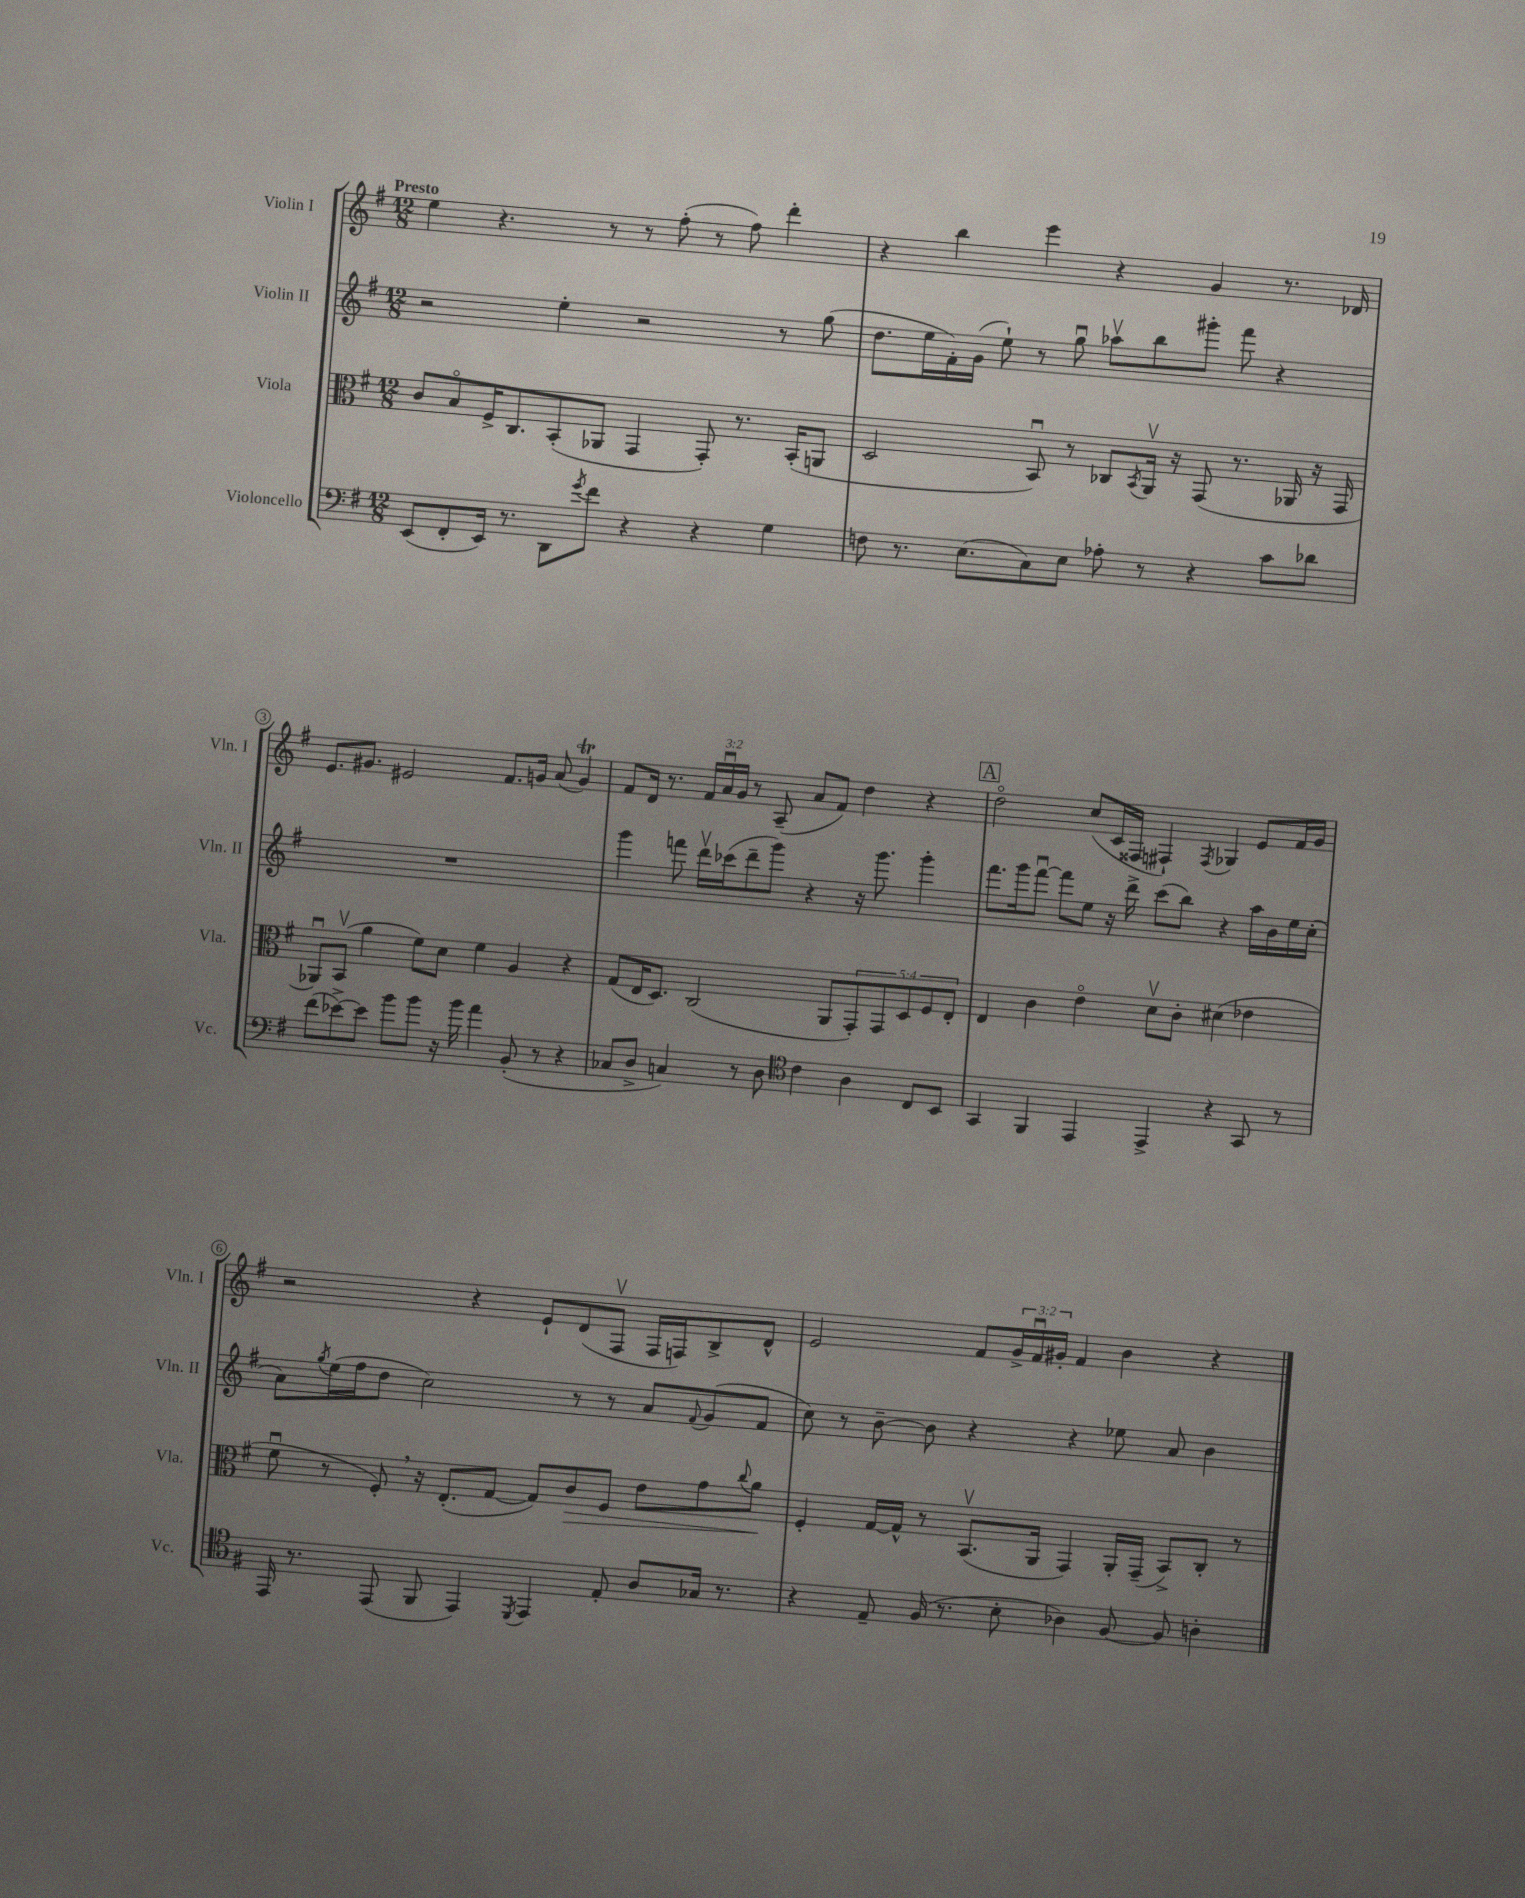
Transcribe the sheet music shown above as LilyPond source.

<<
\new StaffGroup <<
\new Staff = "s0" \with { instrumentName = "Violin I" shortInstrumentName = "Vln. I" } {
    \clef treble \key g \major \numericTimeSignature \time 12/8 \override Staff.TupletNumber.text = #tuplet-number::calc-fraction-text \tempo "Presto"
    e''4 r4. r8 r8 fis''8-.( r8 fis''8) d'''4-. |
    r4 b''4 e'''4 r4 g'4 r8. des'16 |
    e'8. gis'8. eis'2 fis'8. g'16 a'8( g'4\trill) |
    fis'8 d'16 r8. \tuplet 3/2 { fis'16 a'16\downbow g'16 } r8 a8--( a'8 fis'8) d''4 r4 |
    \mark \markup { \box "A" } d''2\flageolet c''8( c'16 fisis16 fis4-!) \acciaccatura { fis8 } ges4 e'8 fis'16 g'16 |
    r2 r4 e'8-! d'8( fis8\upbow fis16 f16) b8-> d'8-^ |
    e'2 fis'8 \tuplet 3/2 { g'16-> fis'16\downbow gis'16-. } fis'4 b'4 r4 \bar "|." |
}
\new Staff = "s1" \with { instrumentName = "Violin II" shortInstrumentName = "Vln. II" } {
    \clef treble \key g \major \numericTimeSignature \time 12/8
    r2 e''4-. r2 r8 g''8( |
    d''8. e''16 fis'16-.) g'16( e''8-!) r8 g''8\downbow aes''8\upbow b''8 gis'''8-. fis'''8 r4 |
    R1. |
    g'''4 f'''8 d'''16\upbow ces'''16( d'''8-- g'''8) r4 r16 g'''8. g'''4-. |
    \mark \markup { \box "A" } fis'''8. g'''16 fis'''8~\downbow fis'''8 e''8 r16 d'''16-> c'''8( b''8) r4 a''16 b'16 e''16 c''16-.( |
    a'8) \acciaccatura { g''8 } e''16( fis''16 d''8 c''2) r8 r8 a'8 \appoggiatura { fis'8 } g'8( fis'8 |
    c''8) r8 b'8~-- b'8 r4 r4 ees''8 a'8 b'4 \bar "|." |
}
\new Staff = "s2" \with { instrumentName = "Viola" shortInstrumentName = "Vla." } {
    \clef alto \key g \major \numericTimeSignature \time 12/8 \override Staff.TupletNumber.text = #tuplet-number::calc-fraction-text
    c'8 b8\flageolet fis16-> c8. b,8-.( aes,8 g,4 g,8-.) r8. b,16-.( a,8 |
    d2 b,8\downbow) r8 ces8 \acciaccatura { b,8 } a,16\upbow r16 g,8( r8. aes,16 r16 g,16 |
    aes,8\downbow) b,8\upbow( a'4 fis'8) d'8 fis'4 a4 r4 |
    g8( e16 d8.) c2( a,8 \tuplet 5/4 { g,8-.) g,8 d8 fis8 e8-. } |
    \mark \markup { \box "A" } e4 c'4 e'4\flageolet d'8\upbow c'8-. dis'4( ees'4 |
    fis'8\downbow r8 fis8-.) \breathe r16 e8.-.( g8~ g8) c'8\> fis8 e'8 g'8 \appoggiatura { c''8 } a'8\! |
    fis4-. g16~ g16-^ r8 b,8.\upbow( a,16 g,4) a,16-. g,16--( b,8->) c8-. r8 \bar "|." |
}
\new Staff = "s3" \with { instrumentName = "Violoncello" shortInstrumentName = "Vc." } {
    \clef bass \key g \major \numericTimeSignature \time 12/8
    e,8( fis,8-. e,16) r8. d,8 \acciaccatura { g'8 } fis'8 r4 r4 g4 |
    f8 r8. e8.( c8) e8 aes8-. r8 r4 c'8 des'8 |
    fis'8( ees'8~->) ees'8 b'8 b'8 r16 b'16 a'4 b,8-.( r8 r4 |
    ces8 d8-> c4) r8 d8 \clef tenor c'4 a4 c8 b,8 |
    \mark \markup { \box "A" } g,4 fis,4 e,4 e,4-> r4 g,8 r8 |
    e,16 r8. e,8( fis,8 e,4) \acciaccatura { d,8 } e,4 e8-. a8 ges16 r8. |
    r4 e8-- fis16( r8. b8-. aes4) fis8~ fis8 a4-. \bar "|." |
}
>>
>>
\layout { \context { \Score \override BarNumber.stencil = #(make-stencil-circler 0.1 0.3 ly:text-interface::print) } }
